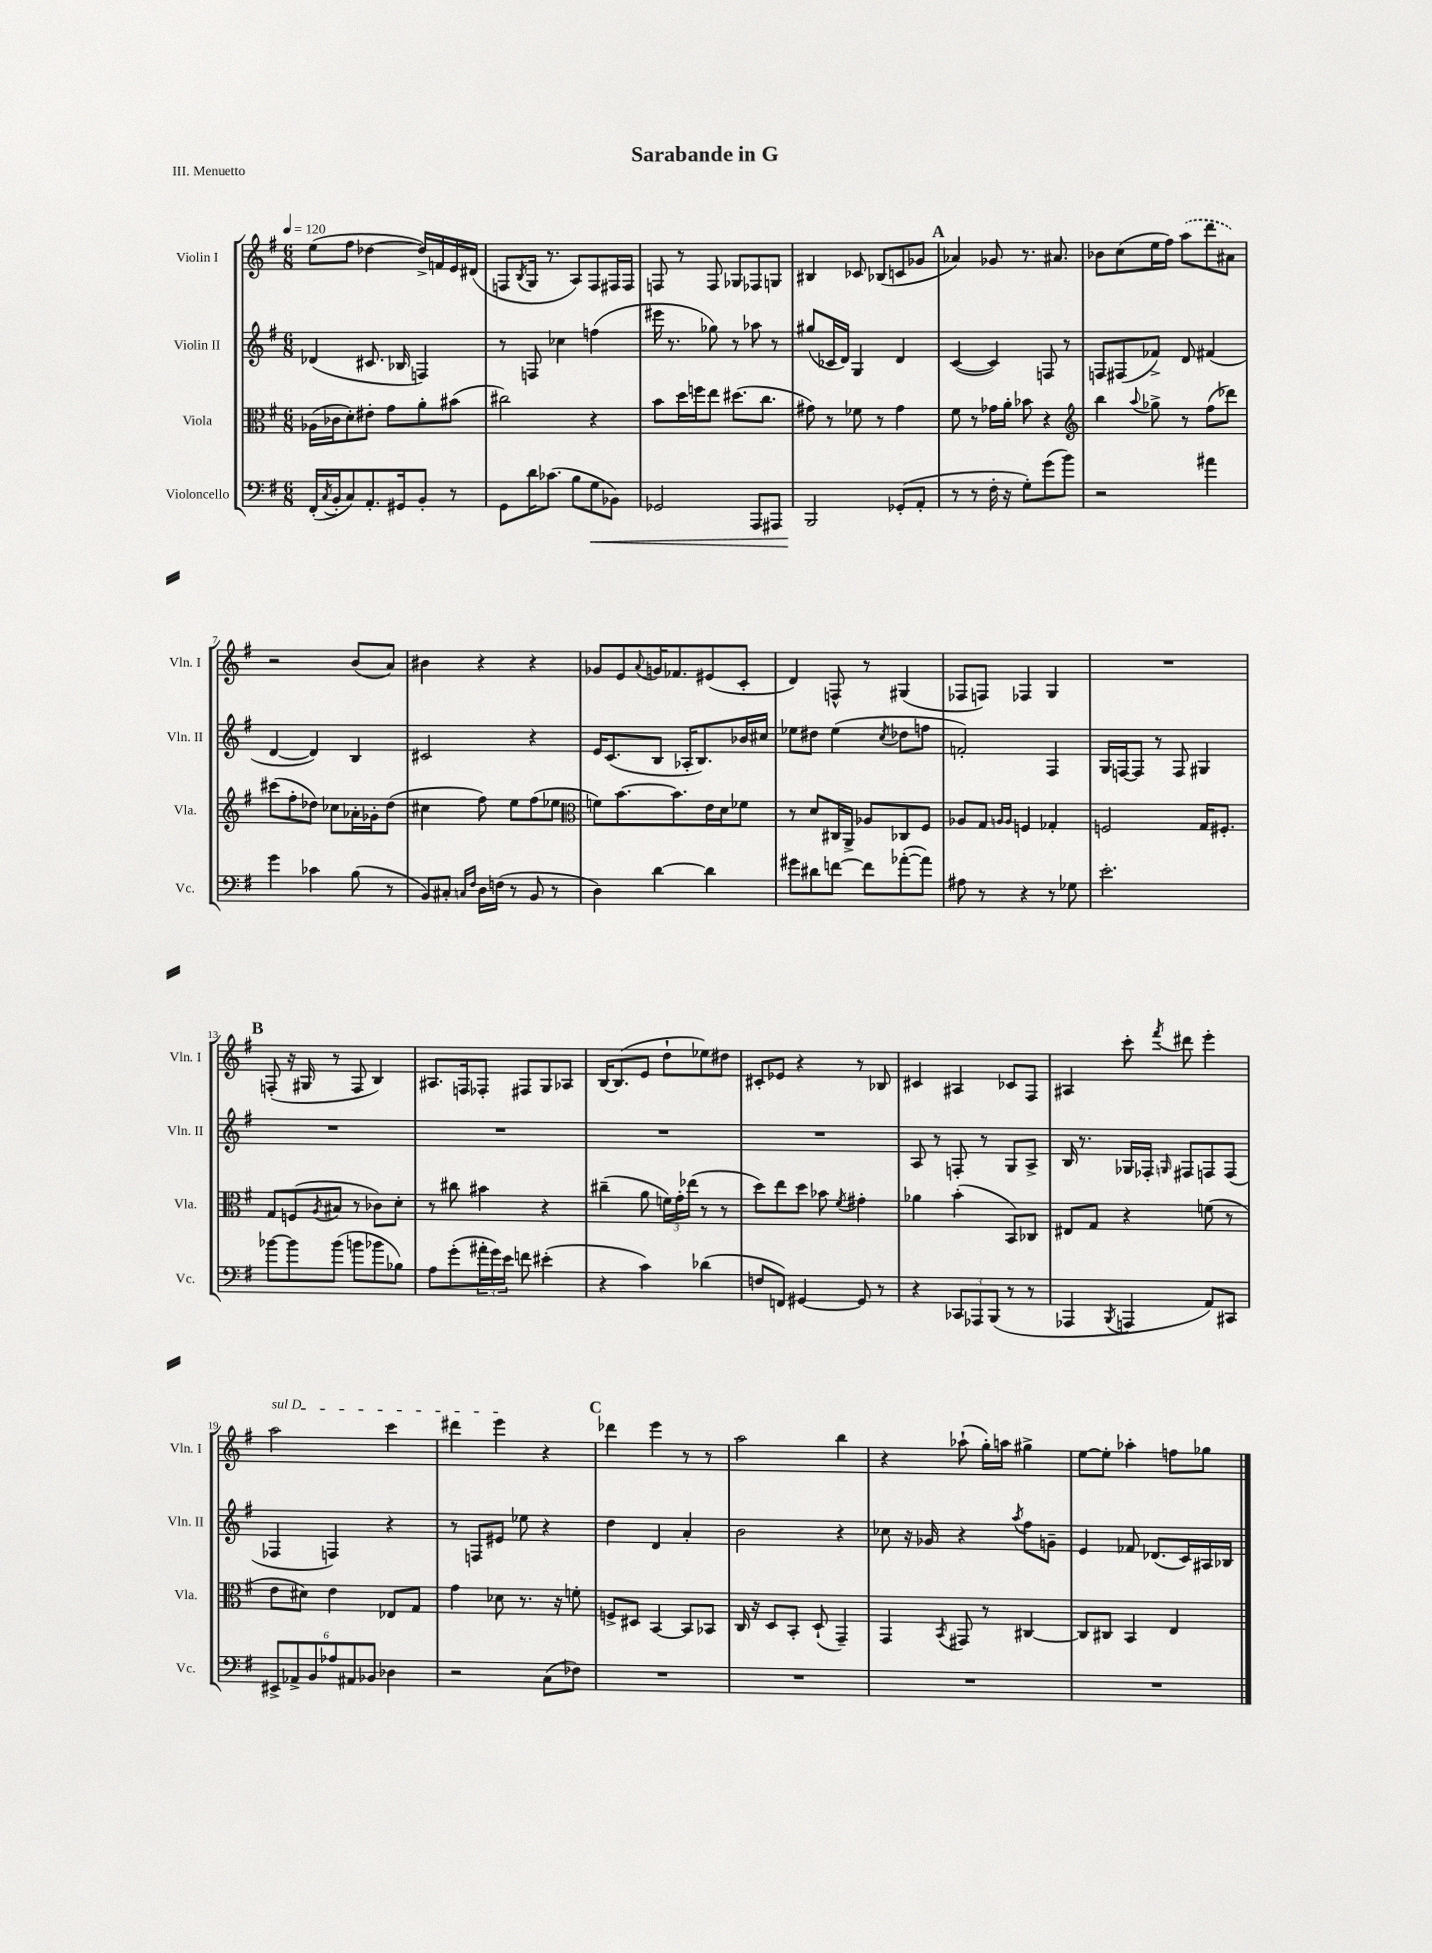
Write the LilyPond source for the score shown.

\header { title = "Sarabande in G" piece = "III. Menuetto" }
<<
\new StaffGroup <<
\new Staff = "s0" \with { instrumentName = "Violin I" shortInstrumentName = "Vln. I" } {
    \clef treble \key g \major \numericTimeSignature \time 6/8 \tempo 4 = 120
    e''8( fis''8 des''4~ des''16->) f'16 e'16 dis'16( |
    f8 \acciaccatura { b8 } g16 r8. a8) f8 fis16 fis16 |
    f8 r8 f8 ges8 fes8 g8 |
    bis4 ces'8 bes8( c'8 ges'8 |
    \mark \markup { \bold "A" } aes'4) ges'8 r8. ais'8. |
    bes'8 c''8( e''16 fis''16) \once \slurDashed a''8( d'''8 ais'8) |
    r2 b'8( a'8) |
    bis'4 r4 r4 |
    ges'8 e'8 \appoggiatura { a'8 } g'16 fes'8. eis'8( c'8-. |
    d'4) f8-^ r8 gis4( |
    fes8 f8) fes4 g4 |
    R2. |
    \mark \markup { \bold "B" } f8-.( r16 gis16 r8 f8 b4) |
    ais8. f16 fes8-. fis8 g8 aes8 |
    b16~ b8.( e'8 d''8-! ees''8) dis''8 |
    cis'8-. ees'8 r4 r8 bes8 |
    cis'4 ais4 ces'8 fis8 |
    ais4 c'''8-. \acciaccatura { fis'''8 } dis'''8 e'''4-. |
    \once \override TextSpanner.bound-details.left.text = \markup { \italic "sul D" } a''2\startTextSpan c'''4 |
    dis'''4 e'''4\stopTextSpan r4 |
    \mark \markup { \bold "C" } des'''4 e'''4 r8 r8 |
    a''2 b''4 |
    r4 aes''8-!( g''16-.) a''16 gis''4-> |
    e''8~ e''8-. aes''4-. f''8 ges''8 \bar "|." |
}
\new Staff = "s1" \with { instrumentName = "Violin II" shortInstrumentName = "Vln. II" } {
    \clef treble \key g \major \numericTimeSignature \time 6/8
    des'4( cis'8. bes16 f4) |
    r8 f8 ces''4 f''4( |
    eis'''16 r8. ges''8) r8 aes''8 r8 |
    gis''8( ces'16 d'16) g4 d'4 |
    \mark \markup { \bold "A" } c'4~( c'4) f8 r8 |
    f8 fis8( fes'8->) d'8 fis'4( |
    d'4~ d'4) b4 |
    cis'2 r4 |
    e'16 c'8.( b8 aes16-. b8.) bes'16 cis''16 |
    ees''8 dis''8 ees''4( \acciaccatura { c''8 } des''8 f''8 |
    f'2-.) fis4 |
    g16 f16~ f8 r8 f8 gis4 |
    \mark \markup { \bold "B" } R2. |
    R2. |
    R2. |
    R2. |
    a8 r8 f8-. r8 g8 a8-> |
    b16 r8. ges16 fes16-. \grace { g16 } fis8 f8 f8( |
    fes4 f4) r4 |
    r8 f8 eis'8 ees''8 r4 |
    \mark \markup { \bold "C" } d''4 d'4 a'4-. |
    b'2 r4 |
    ces''8 r16 ges'16 r4 \acciaccatura { a''8 } fis''8 g'8-- |
    e'4 fes'8 des'8.( c'16) ais16 bes16 \bar "|." |
}
\new Staff = "s2" \with { instrumentName = "Viola" shortInstrumentName = "Vla." } {
    \clef alto \key g \major \numericTimeSignature \time 6/8
    aes16( ces'16 d'8-.) eis'8-. g'8 a'8-. bis'8( |
    cis''2) r4 |
    b'8 d''16 f''16 e''8 dis''8.( c''8. |
    gis'8) r8 fes'8 r8 gis'4 |
    \mark \markup { \bold "A" } fis'8 r8 ges'16 a'16-. bes'8 r4 |
    \clef treble b''4 \appoggiatura { a''8 } ges''8-> r8 fis''8( des'''8) |
    cis'''8( fis''8-. des''8) ces''8 aes'16-. ges'16-. des''8( |
    cis''4 fis''8) e''8 fis''8( ees''8 |
    \clef alto f'8) b'8.~ b'8. e'16 d'16 fes'8 |
    r8 d'8 cis16 a,16-> aes8 ces8 fis8 |
    aes8 g8 \grace { a16 a16 } f4 ges4-. |
    f2 g16 fis8.-. |
    \mark \markup { \bold "B" } g8 f8( \acciaccatura { a8 } bis8 r8 ces'8) d'8-. |
    r8 cis''8 bis'4 r4 |
    cis''4--( a'8 \tuplet 3/2 { f'16) g'16-. ees''16( } r8 r8 |
    d''8) e''8 d''8 bes'8 \acciaccatura { fis'8 } gis'4-. |
    aes'4 b'4-.( b,8) ces8 |
    eis8 g8 r4 f'8( r8 |
    e'8 dis'8) e'4 ees8 g8 |
    g'4 des'8 r8. r16 f'8-. |
    \mark \markup { \bold "C" } f8-> dis8 b,4~ b,8 bes,8 |
    c16 r16 d8 b,8-. d8-!( g,4--) |
    g,4 \acciaccatura { b,8 } gis,8 r8 cis4~ |
    cis8 cis8 b,4 e4 \bar "|." |
}
\new Staff = "s3" \with { instrumentName = "Violoncello" shortInstrumentName = "Vc." } {
    \clef bass \key g \major \numericTimeSignature \time 6/8
    fis,16-.( \acciaccatura { c8 } b,16-. c8) a,8.-. gis,16 b,8-. r8 |
    g,8 d'16 ces'8.( b8 g8\< bes,8) |
    ges,2 a,,8 ais,,8 |
    b,,2\! ges,8-.( a,8-. |
    \mark \markup { \bold "A" } r8 r8 fis16-. r16 g8-.) g'8( b'8) |
    r2 ais'4 |
    g'4 ces'4 b8( r8 |
    b,8) cis8-. \grace { c16 fis16 } d16 f16( r8 b,8 r8 |
    d4) d'4~ d'4 |
    gis'8 dis'8 f'8~ f'8 aes'8~-.( aes'8) |
    ais8 r8 r4 r8 ges8 |
    e'2.-. |
    \mark \markup { \bold "B" } bes'8~ bes'8 bes'8( b'8 bes'8 bes8) |
    a8 g'8-.( \tuplet 3/2 { ais'16-. g'16) e'16 } f'8 eis'4-.( |
    r4 c'4) des'4( |
    f8 f,8) gis,4~ gis,8 r8 |
    r4 \tuplet 3/2 { ces,8 aes,,8 b,,8( } r8 r8 |
    aes,,4 \acciaccatura { b,,8 } a,,4 a,8) cis,8 |
    \tuplet 6/4 { eis,8-> aes,8-> b,8 aes8 ais,8 bes,8 } des4 |
    r2 c8( fes8) |
    \mark \markup { \bold "C" } R2. |
    R2. |
    R2. |
    R2. \bar "|." |
}
>>
>>
